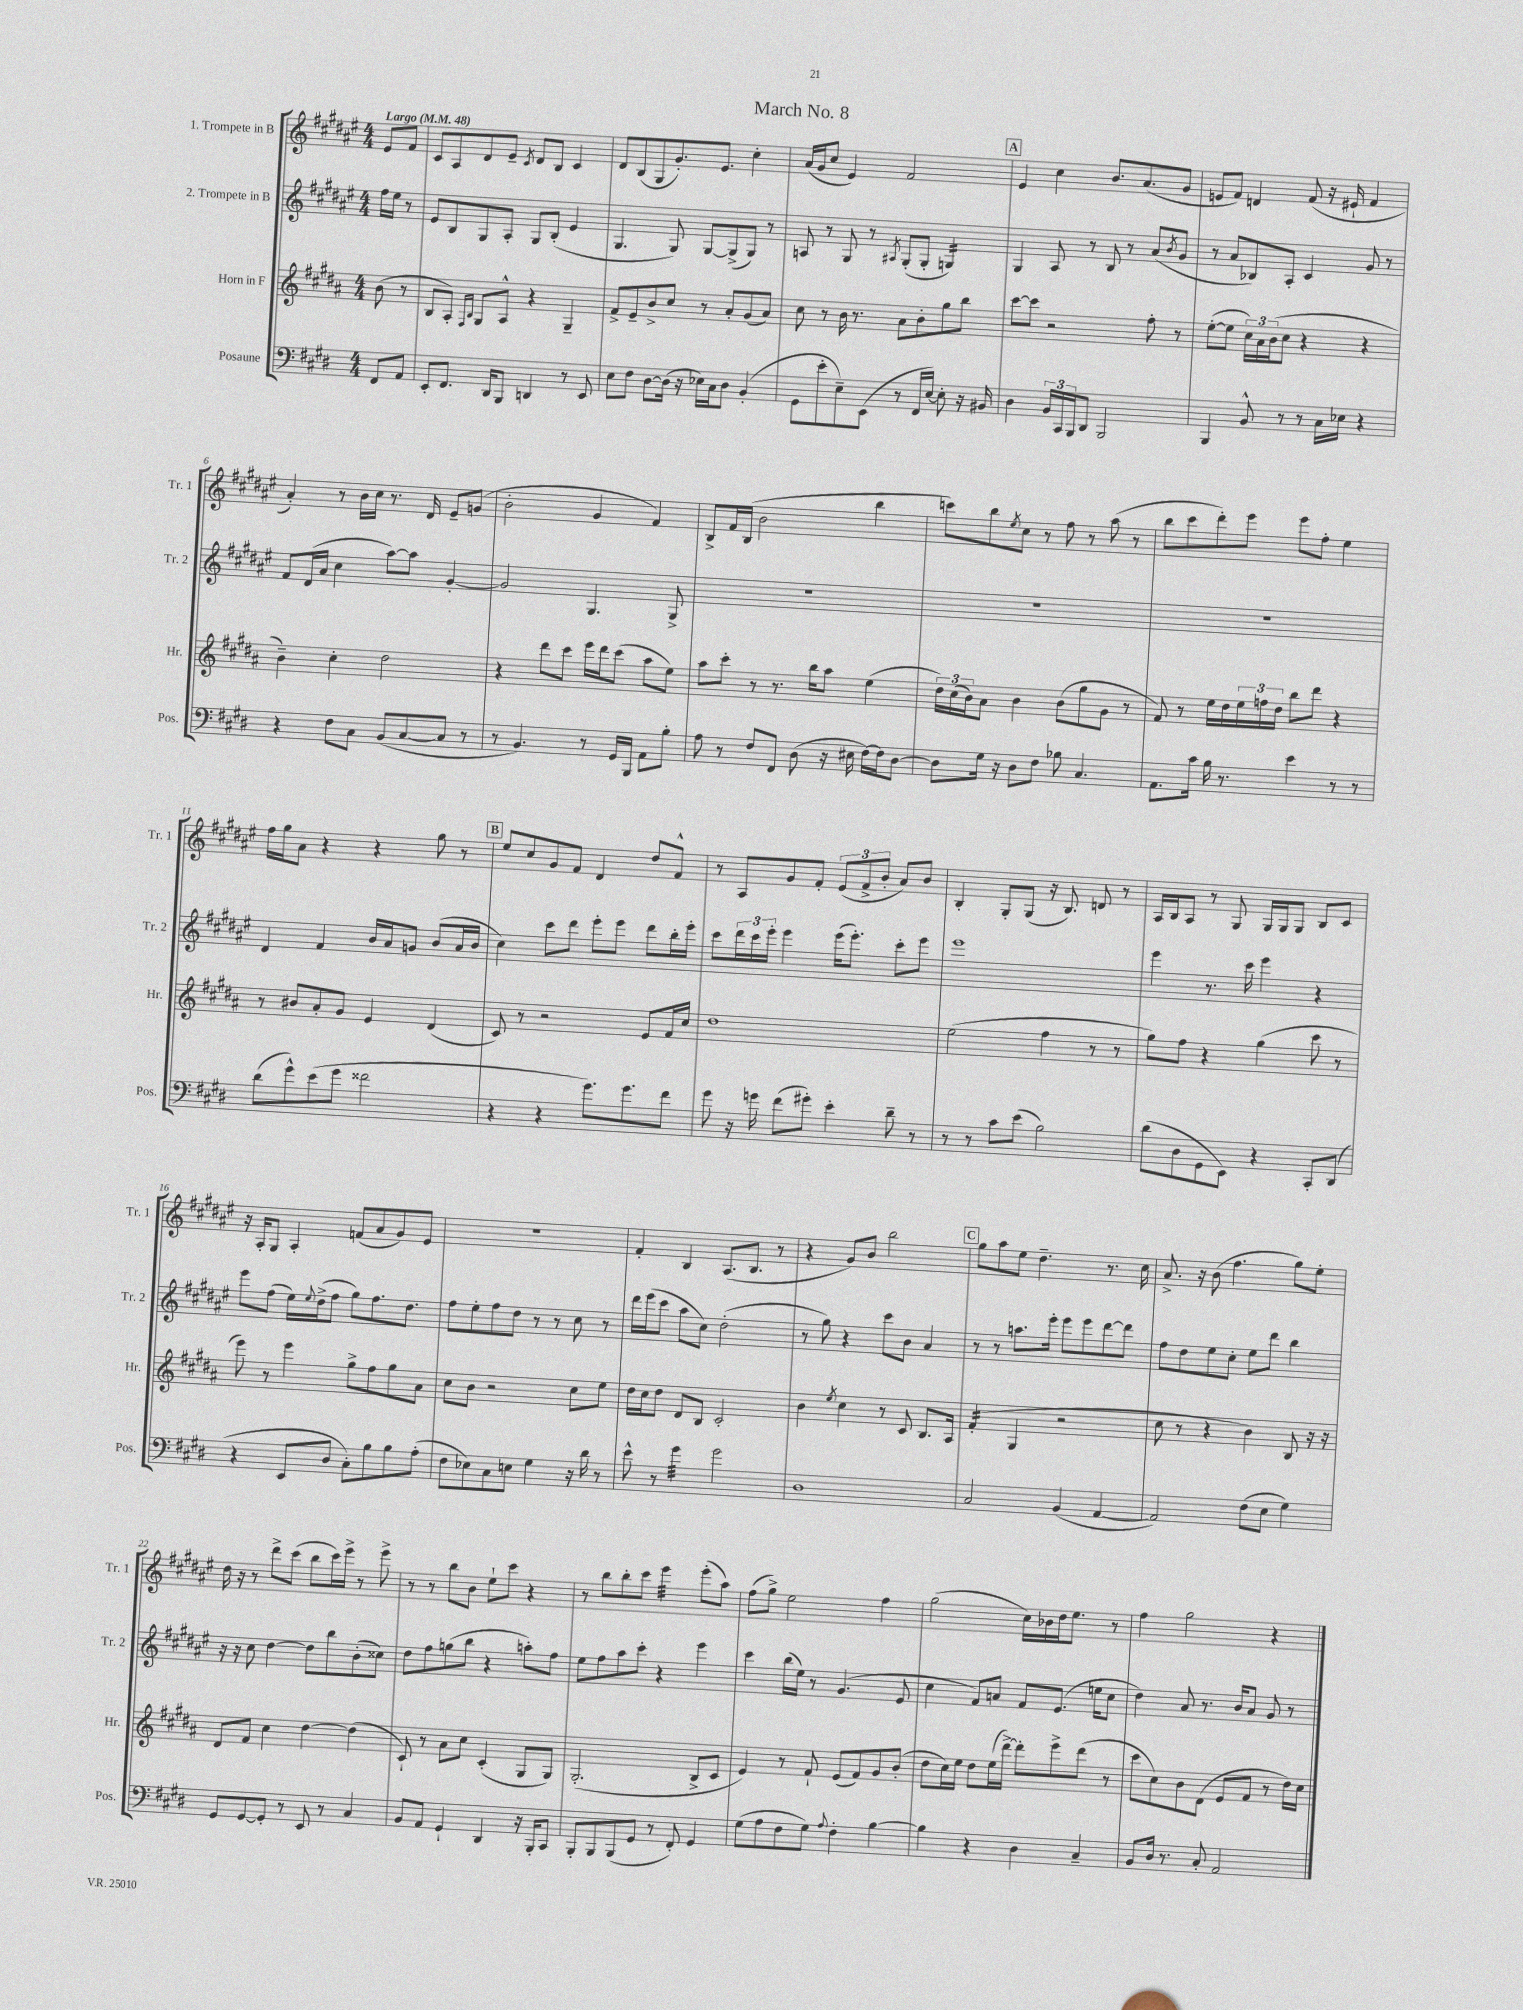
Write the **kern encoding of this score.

**kern	**kern	**kern	**kern
*staff4	*staff3	*staff2	*staff1
*clefF4	*clefG2	*clefG2	*clefG2
*k[f#c#g#d#]	*k[f#c#g#d#a#]	*k[f#c#g#d#a#e#]	*k[f#c#g#d#a#e#]
*M4/4	*M4/4	*M4/4	*M4/4
*MM48	*MM48	*MM48	*MM48
8FF#/L	(8b\	16ff#\LL	8e#/L
.	.	16ee#\JJ	.
8AA/J	8r	8r	8f#/J
=	=	=	=
8EE'/L	8B/L	8e#/L	8c#/L
8.FF#/J	8A#'/J)	8B/	8A#/
.	16qqF#/LL	.	.
.	16qqB/JJ	.	.
.	8G#/L	8G#/	8d#/
16DD#/LK	.	.	.
8BBB/J	8A#^^/J	8A#'/J	8e#~/J
.	.	.	8qc#/
4DD/	4r	8G#/L	8d#/L
.	.	(8B'/J	8B/J
8r	4G#~/	4e#/	4c#/
8EE/	.	.	.
=	=	=	=
8E\L	8f#^/L	4.G#/	8d#/L
8F#\J	8e~/	.	(8B/
[8D#\L	8b^/	.	8G#/
(16D#\]Jk	8cc#/J	8G#/)	8.g#'/)
16r	.	.	.
16E-\LL)	8r	[8G#/L	.
16C#\J	.	.	8.e#/J
8D#\J	8a#'/L	(8G#^/]	.
(4BB'/	(8g#/	8G#/J)	4cc#'\
.	8a#/J)	8r	.
=	=	=	=
8GG#\L	8cc#\	8A/	(16a#/LL
.	.	.	16g#/J
8e'\	8r	8r	8cc#/J
8E~\)	16b\	8G#/	4e#/)
.	8.r	.	.
(8EE\J	.	8r	.
.	.	8qA#/	.
8r	8a#\L	(8G#'/L	2f#/
16FF#/LL	8b'\	8G#'/J	.
[16E/JJ)	.	.	.
8E'\]	8gg#\	4G/)	.
16r	8bb\J	.	.
16BB#/	.	.	.
=	=	=	=
4D#\	[8ccc#\L	4G#/	4e#/
.	8ccc#\]J	.	.
24BB/LL	2r	8A#/	4cc#\
24CC#/	.	.	.
24BBB/J	.	.	.
8DD#/J	.	8r	.
2BBB/	.	8B/	8.b/L
.	.	8r	.
.	.	.	(8.a#/
.	8ff#'\	(8a#/L	.
.	.	8qb/	.
.	8r	8g#/J	8g#/J
=	=	=	=
4BBB/	([8ee'\L	8r	8e/L
.	8ee\]J	8a#/L	8f#/J)
8BB^^/	24cc#\LL)	8B-/)	4d/
.	24a#\	.	.
.	(24b\J	.	.
8r	8cc#\J	8A#'/J	.
8r	4r	4c#/	(8f#/
16C#\LL	.	.	16r
16E-\JJ	.	.	16e#`/
4r	4r	8g#/	4f#/
.	.	8r	.
=	=	=	=
4r	4b~\)	8f#/L	4a#'/)
.	.	(16d#/L	.
.	.	16a#/JJ	.
8F#\L	4cc#'\	4cc#\	8r
8C#\J	.	.	16b\LL
.	.	.	16cc#\JJ
(8BB/L	2dd#\	[8aa#\L)	8.r
[8C#/	.	8aa#\]J	.
.	.	.	16d#/
8C#/]J	.	[4g#'/	8e#~/L
8r	.	.	(8g/J
=	=	=	=
8r	4r	2g#/]	2b'\
4.BB/)	.	.	.
.	8ddd#\L	.	.
.	8ccc#\J	.	.
8r	16eee\LL	4.G#/	4g#/
.	16ddd#\J	.	.
16GG#/LL	(8ccc#\J	.	.
16BBB/JJ	.	.	.
8AA\L	8aa#\L	.	4f#/)
8B'\J	8ee\J)	8G#^/	.
=	=	=	=
8A\	8aa#\L	1r	8B^/L
8r	8ccc#'\J	.	16f#/L
.	.	.	(16B/JJ
8F#/L	8r	.	2b\
8FF#/J	8.r	.	.
(8D#\	.	.	.
.	16bb\LK	.	.
16r	8aa#\J	.	.
16E#\	.	.	.
[16F#\LL)	(4ee\	.	4bb\
16F#\]J	.	.	.
[8D#\J	.	.	.
=	=	=	=
8D#\]L	24dd#\LL)	1r	8ccc\L)
.	(24cc#\	.	.
.	24b\J)	.	.
16G#\Jk	8a#\J	.	8bb\
16r	.	.	.
.	.	.	8qee#/
8D#\L	4b\	.	8cc#\J
8F#\J	.	.	8r
8B-\	(8b\L	.	8ff#\
4.C#/	8gg#\	.	8r
.	8g#\J	.	(8aa#\
.	8r	.	8r
=	=	=	=
8.AA\L	8f#/)	1r	8bb\L
.	8r	.	8ccc#\
16c#\Jk	.	.	.
16B\	16ee\LL	.	8ddd#'\)
8.r	16dd#\	.	.
.	24ee\	.	8eee#\J
.	24ff\	.	.
.	24dd#\JJ	.	.
4e\	8bb\L	.	8eee#\L
.	8ddd#\J	.	8ff#'\J
8r	4r	.	4ee#\
8r	.	.	.
=	=	=	=
(8d#\L	8r	4d#/	16ff#\LL
.	.	.	16gg#\J
8g#^^\)	8b#/L	.	8a#\J
(8e\	8a#'/	4f#/	4r
8g#\J	8g#/J	.	.
2f##\	4e/	16b/LL	4r
.	.	16a#/J	.
.	.	8g/J	.
.	(4d#/	(8b/L	8gg#\
.	.	16a#/L	8r
.	.	16b/JJ	.
=	=	=	=
4r	8c#/)	4cc#\)	8ee#/L
.	8r	.	8cc#/
4r	2r	8ccc#\L	8g#/
.	.	8ddd#\J	8f#/J
8.g#\L)	.	8eee#'\L	4d#/
.	.	8eee#\J	.
8.g#\	.	.	.
.	8e/L	8ddd#\L	8dd#/L
8f#\J	16f#/L	16bb'\L	8f#^^/J
.	16cc#/JJ	16eee#'\JJ	.
=	=	=	=
8g#\	1dd#	8ccc#\L	8r
16r	.	24ddd#\L	8A#/L
.	.	24ccc#\	.
16g\	.	.	.
.	.	24eee#'\JJ	.
(8f#\L	.	4eee#\	8g#/
8g#'\J)	.	.	8f#'/J
4e'\	.	(16eee#\LK	(12e#/L
.	.	8.eee#'\J)	.
.	.	.	12f#^/
.	.	.	12b'/J
8d#~\	.	8ccc#'\L	8a#/L)
8r	.	8eee#\J	8b/J
=	=	=	=
8r	(2ee\	1eee#	4B'/
8r	.	.	.
8c#\L	.	.	8G#'/L
(8e\J	.	.	(8G#/J
2B\)	4ff#\	.	16r
.	.	.	8.B/)
.	8r	.	8d/
.	8r	.	8r
=	=	=	=
(8d#\L	8gg#\L)	4eee#\	16A#/LL
.	.	.	16B/J
8D#\	8ff#\J	.	8A#/J
8GG#\	4r	8.r	8r
8EE\J)	.	.	8G#/
.	.	16ccc#\	.
4r	(4gg#\	4eee#\	16G#/LL
.	.	.	16G#/J
.	.	.	8G#/J
8CC#'/L	8ccc#\	4r	8B/L
(8DD#/J	8r	.	8c#/J
=	=	=	=
4r	8eee\)	8eee#\L	16r
.	.	.	16A#'/LK
.	8r	(8ff#\J	8G#/J
8EE/L	4eee\	16ee#\LL)	4A#'/
.	.	8qqee#/	.
.	.	(16dd#^\J	.
8D#/J	.	8ff#\J	.
8C#'\L)	8gg#^\L	8gg#\L)	(8f/L
8B\	8ff#\	8.ff#\	8a#/
8B\	8gg#\	.	8g#/)
.	.	8.dd#\J	.
(8A'\J	8a#\J	.	8e#/J
=	=	=	=
8F#\L	8cc#\L	8ff#\L	1r
8E-\)	8b\J	8ee#'\	.
8C#\	2r	8ff#\	.
8E\J	.	8dd#\J	.
4G#\	.	8r	.
.	.	8r	.
16r	8cc#\L	8cc#\	.
16d#\	.	.	.
8r	8ee\J	8r	.
=	=	=	=
8e^^\	16dd#\LL	16ddd#\LL	4f#'/
.	16cc#\J	(16eee#\J	.
8r	8dd#\J	8ccc#\J	.
4g#\	8d#/L	8aa#\L	4B/
.	8B/J	8cc#\J)	.
2g#\	2c#'/	(2dd#'\	(8.A#/L
.	.	.	8.B/J
.	.	.	8r
=	=	=	=
1D#	4b\	8r	4r
.	.	8gg#\)	.
.	8qee/	.	.
.	4cc#\	4r	8g#/L)
.	.	.	8b/J
.	8r	8ccc#\L	2bb\
.	8c#/	8b\J	.
.	8.B/L	4a#/	.
.	16A#/Jk	.	.
=	=	=	=
2C#/	(4f#'/	8r	8gg#\L
.	.	8r	8aa#\
.	4G#/	8.aa\L	8ee#\J
.	.	.	4.dd#~\
.	.	16eee#'\Jk	.
(4BB/	2r	8eee#\L	.
.	.	8eee#\	.
[4AA/	.	[8ddd#\	8.r
.	.	8ddd#\]J	.
.	.	.	16cc#\
=	=	=	=
2AA/])	8cc#\	8ff#\L	8.a#^/
.	8r	8dd#\	.
.	.	.	16r
.	4r	8ee#\	(8b\
.	.	8cc#'\J	4.ff#\
(8F#\L	4b\)	8ee#\L	.
8E\J	.	8ddd#\J	.
4G#\)	8B/	4bb\	8gg#\L)
.	16r	.	8ee#'\J
.	16r	.	.
=	=	=	=
8GG#/L	8d#/L	16r	16dd#\
.	.	16r	16r
[8GG#/	8f#/J	8cc#\	8r
8GG#'/]J	4cc#\	[4dd#\	8ddd#^\L
8r	.	.	(8ccc#\J
8EE/	[4dd#\	8dd#\]L	8bb\L
8r	.	8bb\	16ccc#\L)
.	.	.	16eee#^\JJ
4C#/	(4dd#\]	(8b'\	8r
.	.	8cc##\J)	8eee#^\
=	=	=	=
8BB/L	8c#`/)	8dd#\L	8r
8AA/J	8r	8ff#\	8r
4GG#`/	8a#\L	(8gg\	8bb\L
.	8cc#\J	8bb\J	8b\J
4DD#/	(4c#'/	4r	8ee#`\L
.	.	.	8ccc#\J
16r	8G#/L	8aa'\L)	4r
16BBB'/LK	.	.	.
8CC#/J	8G#/J)	8ff#\J	.
=	=	=	=
8BBB'/L	(2.G#'/	8ee#\L	8r
8BBB/	.	8ff#\	8bb\L
(8BBB/	.	8aa#\	8bb'\
8GG#/J	.	8ccc#'\J	8ccc#\J
8r	.	4r	4eee#\
8FF#'/)	.	.	.
4GG#/	8B^/L	4eee#\	(8eee#'\L
.	8c#/J	.	8aa#\J)
=	=	=	=
(8G#\L	4e/)	4ccc#\	(8ff#\L
8A\	.	.	8gg#^\J)
8F#\	8r	(16bb\LL	2ee#\
.	.	16ee#\JJ)	.
8G#\J)	8f#`/	8r	.
8qqA/	.	.	.
4F#'\	(8e/L	(4.g#/	.
.	8f#/)	.	.
[4B\	8g#/	.	4ff#\
.	(8b'/J	8e#/	.
=	=	=	=
4B\]	8dd#\L	4cc#\	(2gg#\
.	16cc#\L)	.	.
.	16ee\JJ	.	.
4r	8dd#\L	8f#/L)	.
.	(16ee\L	8a/J	.
.	[16ddd#^\JJ)	.	.
4D#\	8ddd#'\]L	8f#/L	16cc#\LL)
.	.	.	16b-\
.	8eee^\	(8.e#/J	16dd#\J
.	.	.	8.ee#\J
4C#~/	(8ddd#\J	.	.
.	.	16ee\LK	.
.	8r	8cc#\J	8r
=	=	=	=
8BB/L	8ccc#\L	4dd#\)	4ff#\
16D#/Jk	8cc#\)	.	.
8.r	.	.	.
.	8b\	8a#/	2gg#\
8C#'/	(8d#\J	8.r	.
2AA/	8e/L	.	.
.	.	16b/LK	.
.	8f#/J	8a#/J	.
.	8r	8g#/	4r
.	16dd#\LL)	8r	.
.	16cc#\JJ	.	.
==	==	==	==
*-	*-	*-	*-
